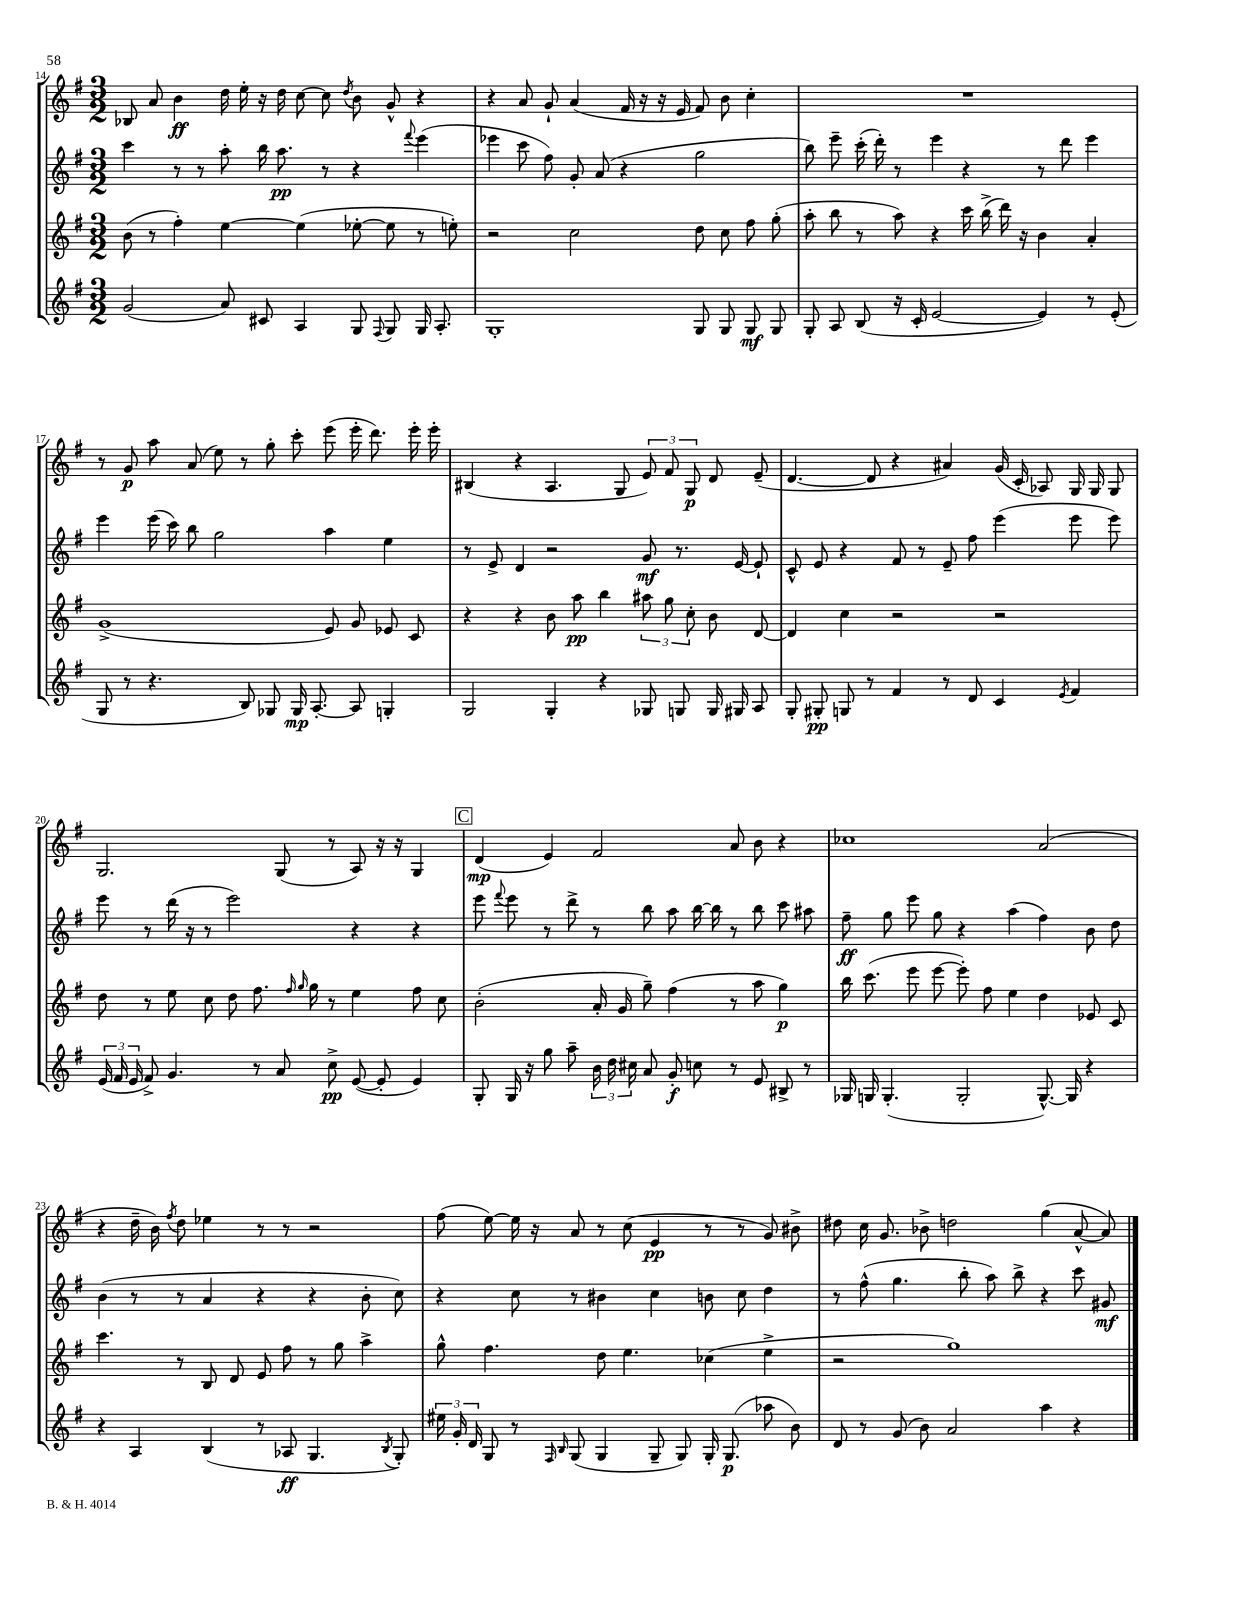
<<
\new StaffGroup <<
\new Staff = "s0" {
    \clef treble \key g \major \numericTimeSignature \time 3/2
    \autoBeamOff bes8 a'8 b'4\ff d''16 e''16-. r16 d''16 c''8~ c''8 \acciaccatura { d''8 } b'8 g'8-^ r4 |
    r4 a'8 g'8-! a'4( fis'16 r16 r16 e'16 fis'8) b'8 c''4-. |
    R1. |
    r8 g'8\p a''8 a'8( e''8) r8 g''8-. c'''8-. e'''8( e'''16-. d'''8.) e'''16-. e'''16-. |
    bis4( r4 a4. g8 \tuplet 3/2 { e'8) fis'8 g8\p } d'8 e'8--( |
    d'4.~ d'8 r4 ais'4) g'16( c'16-. aes8) g16 g16 g8 |
    g2. g8( r8 a8) r16 r16 g4 |
    \mark \markup { \box "C" } d'4\mp( e'4) fis'2 a'8 b'8 r4 |
    ces''1 a'2( |
    r4 d''16-- b'16) \acciaccatura { fis''8 } d''8 ees''4 r8 r8 r2 |
    fis''8( e''8~) e''16 r16 a'8 r8 c''8( e'4\pp r8 r8 g'8) bis'8-> |
    dis''8 c''16 g'8. bes'8-> d''2 g''4( a'8~-^ a'8) \bar "|." |
}
\new Staff = "s1" {
    \clef treble \key g \major \numericTimeSignature \time 3/2
    \autoBeamOff c'''4 r8 r8 a''8-. b''16 a''8.\pp r8 r4 \appoggiatura { fis'''8 } e'''4( |
    ees'''4 c'''8 fis''8) g'8-. a'8( r4 g''2 |
    b''8) e'''8-- c'''16-.( d'''16-.) r8 e'''4 r4 r8 d'''8 e'''4 |
    e'''4 e'''16( c'''16) b''8 g''2 a''4 e''4 |
    r8 e'8-> d'4 r2 g'8\mf r8. e'16~ e'8-! |
    c'8-^ e'8 r4 fis'8 r8 e'8-- fis''8 e'''4( e'''8 e'''8) |
    e'''8 r8 d'''16( r16 r8 e'''2) r4 r4 |
    \mark \markup { \box "C" } e'''8 \appoggiatura { fis'''8 } e'''8 r8 d'''8-> r8 b''8 a''8 b''16~ b''16 r8 b''8 c'''8 ais''8 |
    fis''8--\ff g''8 e'''8 g''8 r4 a''4( fis''4) b'8 d''8 |
    b'4( r8 r8 a'4 r4 r4 b'8-. c''8) |
    r4 c''8 r8 bis'4 c''4 b'8 c''8 d''4 |
    r8 fis''8-^( g''4. b''8-. a''8) b''8-> r4 c'''8 gis'8\mf \bar "|." |
}
\new Staff = "s2" {
    \clef treble \key g \major \numericTimeSignature \time 3/2
    \autoBeamOff b'8( r8 fis''4-.) e''4~ e''4( ees''8~-. ees''8 r8 e''8-.) |
    r2 c''2 d''8 c''8 fis''8 g''8-.( |
    a''8-. b''8 r8 a''8) r4 c'''16 b''16->( d'''16) r16 b'4 a'4-. |
    g'1->( e'8) g'8 ees'8 c'8 |
    r4 r4 b'8 a''8\pp b''4 \tuplet 3/2 { ais''8 g''8 c''8-. } b'8 d'8~ |
    d'4 c''4 r2 r2 |
    d''8 r8 e''8 c''8 d''8 fis''8. \grace { fis''16 g''16 } g''16 r8 e''4 fis''8 c''8 |
    \mark \markup { \box "C" } b'2-.( a'16-. g'16 g''8--) fis''4( r8 a''8 g''4\p) |
    b''16 c'''8.( e'''8 e'''8~ e'''8-.) fis''8 e''4 d''4 ees'8 c'8 |
    c'''4. r8 b8 d'8 e'8 fis''8 r8 g''8 a''4-> |
    g''8-^ fis''4. d''8 e''4. ces''4( e''4-> |
    r2 g''1) \bar "|." |
}
\new Staff = "s3" {
    \clef treble \key g \major \numericTimeSignature \time 3/2
    \autoBeamOff g'2( a'8) cis'8 a4 g8 \appoggiatura { fis8 } g8 g16 a8.-. |
    g1-. g8 g8 g8\mf g8 |
    g8-. a8 b8( r16 c'16-. e'2~ e'4) r8 e'8-.( |
    g8 r8 r4. b8) ges8 ges16\mp a8.~-. a8 g4-. |
    g2 g4-. r4 ges8 g8 g16 gis16 a8 |
    g8-. gis8-.\pp g8 r8 fis'4 r8 d'8 c'4 \acciaccatura { e'8 } fis'4 |
    \tuplet 3/2 { e'16( fis'16 e'16 } fis'8->) g'4. r8 a'8 c''8->\pp e'8~( e'8-. e'4) |
    \mark \markup { \box "C" } g8-. g16 r16 g''8 a''8-- \tuplet 3/2 { b'16 d''16 cis''16 } a'8 g'8-.\f c''8 r8 e'8 bis8-> r8 |
    ges16 g16 g4.-.( g2-. g8.~-^) g16 r4 |
    r4 a4 b4( r8 aes8\ff g4. \acciaccatura { b8 } g8-.) |
    \tuplet 3/2 { eis''16 g'16-. d'16 } g8 r8 \grace { fis16 b16 } g8( g4 g8-- g8) g16-. g8.\p( aes''8 b'8) |
    d'8 r8 g'8( b'8) a'2 a''4 r4 \bar "|." |
}
>>
>>
\layout { \context { \Score currentBarNumber = #14 } }
